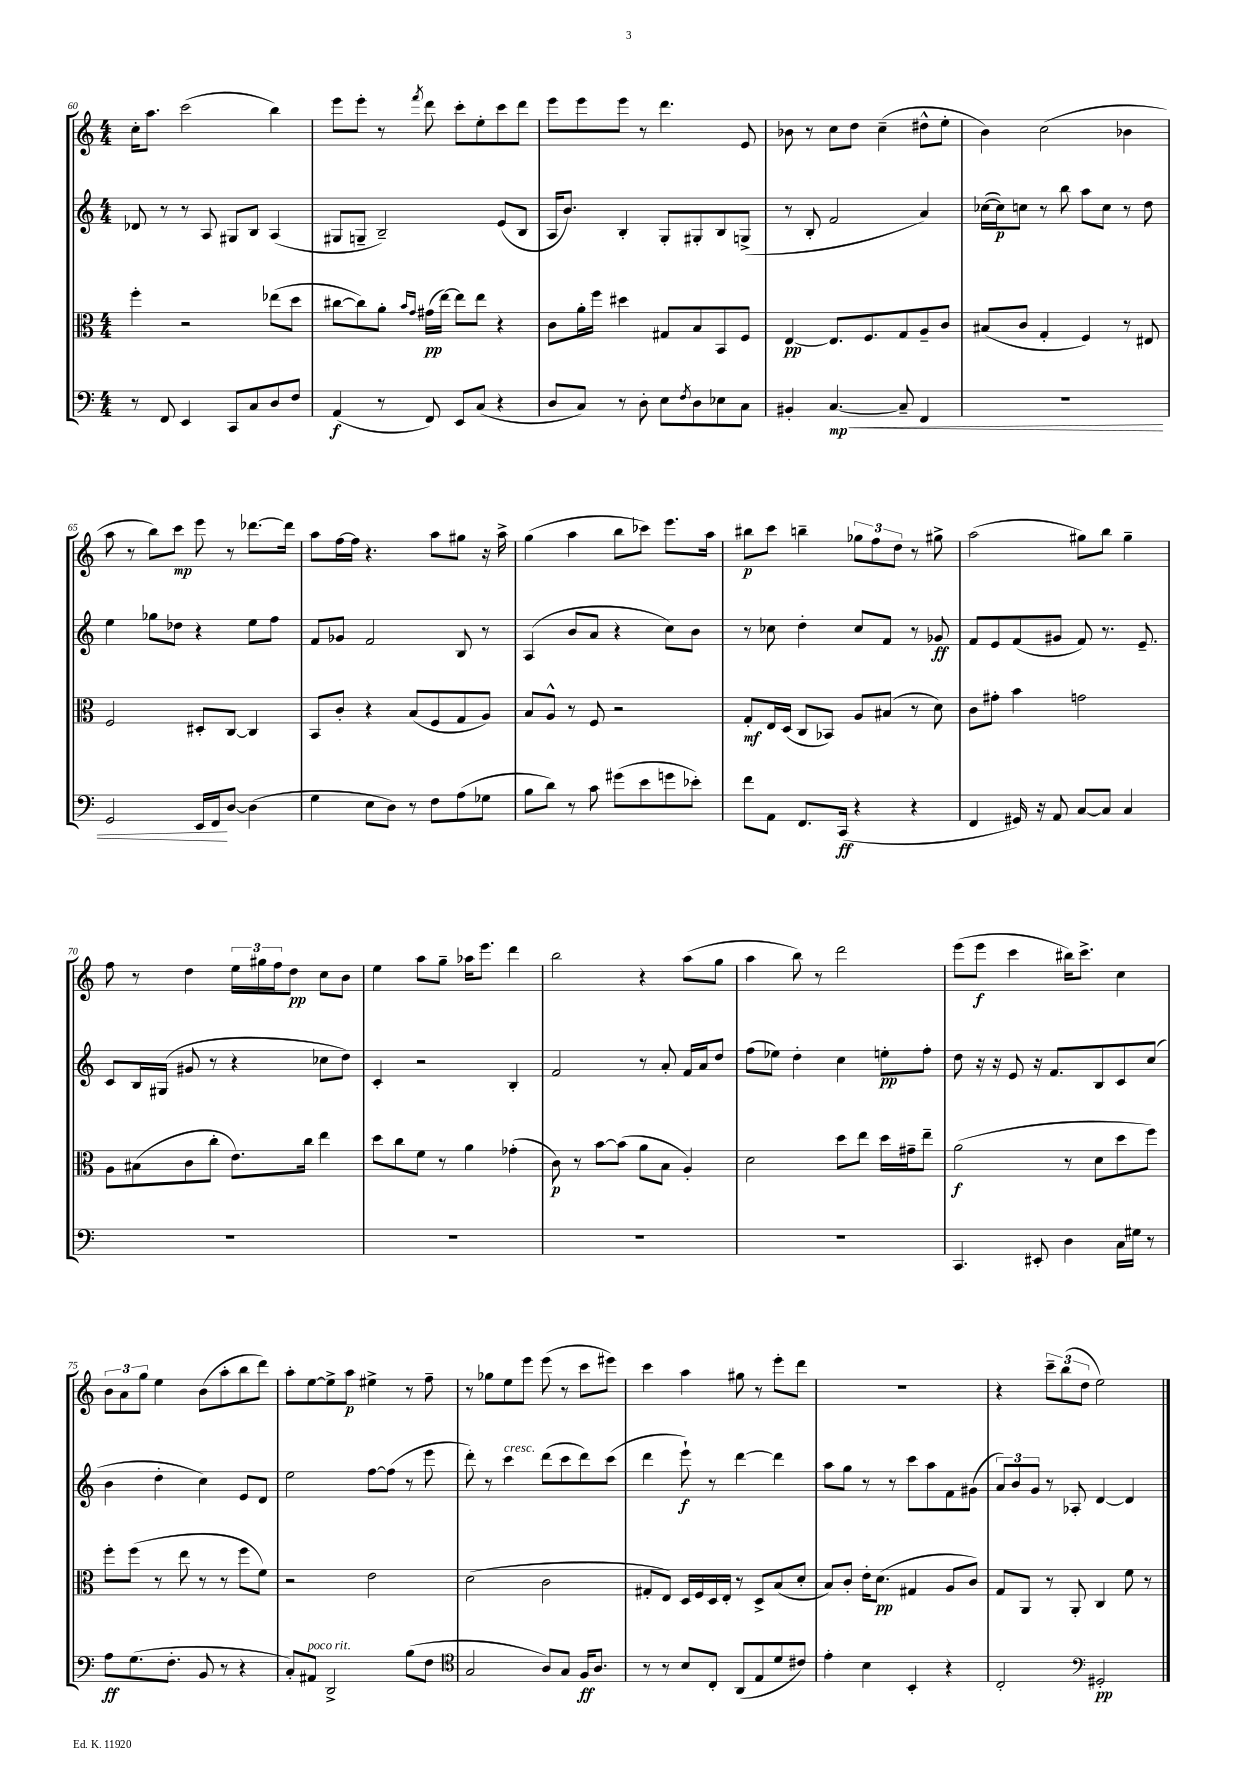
<<
\new StaffGroup <<
\new Staff = "s0" {
    \clef treble \key c \major \numericTimeSignature \time 4/4
    c''16-. a''8. c'''2( b''4) |
    e'''8 e'''8-. r8 \acciaccatura { f'''8 } d'''8 c'''8-. e''8-. c'''8 d'''8 |
    e'''8 e'''8 e'''8 r8 d'''4. e'8 |
    bes'8 r8 c''8 d''8 c''4--( dis''8-^ e''8-. |
    b'4) c''2( bes'4 |
    a''8 r8 b''8) c'''8\mp e'''8 r8 des'''8.~ des'''16 |
    a''8 f''16~ f''16 r4. a''8 gis''8 r16 a''16-> |
    g''4( a''4 b''8 ces'''8) e'''8. a''16 |
    bis''8\p c'''8 b''4-- \tuplet 3/2 { ges''8 f''8 d''8 } r8 gis''8-> |
    a''2( gis''8) b''8 gis''4-- |
    f''8 r8 d''4 \tuplet 3/2 { e''16 gis''16 f''16 } d''8\pp c''8 b'8 |
    e''4 a''8 g''8-- aes''16 e'''8. d'''4 |
    b''2 r4 a''8( g''8 |
    a''4 b''8) r8 d'''2 |
    e'''8( e'''8\f c'''4 bis''16) c'''8.-> c''4 |
    \tuplet 3/2 { b'8 a'8 g''8 } e''4 b'8( a''8-. b''8 d'''8) |
    a''8-. e''8~ e''8-> a''8\p eis''4-> r8 f''8-- |
    r8 ges''8 e''8 e'''8 e'''8( r8 c'''8 eis'''8) |
    c'''4 a''4 gis''8 r8 e'''8-. d'''8 |
    R1 |
    r4 \tuplet 3/2 { c'''8-- b''8( d''8 } e''2) \bar "|." |
}
\new Staff = "s1" {
    \clef treble \key c \major \numericTimeSignature \time 4/4
    des'8 r8 r8 a8 gis8 b8 a4( |
    gis8 g8-- b2--) e'8( b8 |
    a16 b'8.) b4-. g8-. gis8-. b8 g8->( |
    r8 b8-. f'2 a'4) |
    ces''16~( ces''16\p) c''8 r8 b''8 a''8 c''8 r8 d''8 |
    e''4 ges''8 des''8 r4 e''8 f''8 |
    f'8 ges'8 f'2 b8 r8 |
    a4( b'8 a'8 r4 c''8) b'8 |
    r8 ces''8 d''4-. ces''8 f'8 r8 ges'8\ff |
    f'8 e'8 f'8( gis'8 f'8) r8. e'8.-- |
    c'8 b16 gis16( gis'8 r8 r4 ces''8 d''8) |
    c'4-. r2 b4-. |
    f'2 r8 a'8-. f'16 a'16 d''8 |
    f''8( ees''8) d''4-. c''4 e''8-.\pp f''8-. |
    d''8 r16 r16 e'8 r16 f'8. b8 c'8 c''8( |
    b'4 d''4-. c''4) e'8 d'8 |
    e''2 f''8~ f''8( r8 e'''8 |
    d'''8-.) r8 c'''4^\markup { \italic "cresc." } d'''8( c'''8 d'''8) c'''8( |
    d'''4 e'''8-!\f) r8 d'''4~ d'''4 |
    a''8 g''8 r8 r8 c'''8 a''8 f'8 gis'8( |
    \tuplet 3/2 { a'8) b'8 g'8 } r8 aes8-. d'4~ d'4 \bar "|." |
}
\new Staff = "s2" {
    \clef alto \key c \major \numericTimeSignature \time 4/4
    f''4-. r2 ees''8( d''8 |
    cis''8~ cis''8) a'8-. \grace { b'16 g'16 } gis'16\pp( e''16~) e''8 e''8 r4 |
    c'8 a'16-. f''16 dis''4 gis8 b8 b,8 f8 |
    e4~\pp e8. f8. g8 a8-- c'8 |
    bis8( c'8 g4-. f4) r8 eis8 |
    f2 dis8-. c8~ c4 |
    b,8 c'8-. r4 b8( f8 g8 a8) |
    b8 a8-^ r8 f8 r2 |
    g8-.\mf e16 d16( c8 bes,8) a8 bis8( r8 d'8) |
    c'8 gis'8-. b'4 g'2 |
    a8 bis8( c'8 c''8-. e'8.) c''16 e''4 |
    d''8 c''8 f'8 r8 a'4 ges'4-.( |
    c'8\p) r8 b'8~ b'8( a'8 b8 a4-.) |
    d'2 d''8 e''8 d''16 gis'16-- e''8-- |
    a'2\f( r8 d'8 d''8 f''8) |
    f''8-. f''8( r8 e''8 r8 r8 f''8 f'8) |
    r2 e'2 |
    d'2( c'2 |
    gis8-. e8) d16 f16 d16 e16-. r8 d8-> b8( d'8-. |
    b8) c'8-. e'16-. d'8.\pp( gis4 a8 c'8) |
    g8 a,8 r8 a,8-. c4 f'8 r8 \bar "|." |
}
\new Staff = "s3" {
    \clef bass \key c \major \numericTimeSignature \time 4/4
    r8 f,8 e,4 c,8 c8 d8 f8 |
    a,4\f( r8 f,8) e,8 c8( r4 |
    d8 c8) r8 d8-. e8 \acciaccatura { f8 } d8 ees8 c8 |
    bis,4-. c4.~\mp\< c8-- f,4 |
    R1 |
    g,2 e,16 f,16\! d8~ d4( |
    g4 e8 d8) r8 f8 a8( ges8 |
    b8 d'8) r8 c'8 gis'8( e'8 g'8 ees'8-.) |
    f'8 a,8 f,8. c,16\ff( r4 r4 |
    f,4 gis,16) r16 a,8 c8~ c8 c4 |
    R1 |
    R1 |
    R1 |
    R1 |
    c,4. eis,8-. d4 c16 gis16 r8 |
    a8\ff g8.( f8.-. b,8 r8 r4 |
    c8-.) ais,8^\markup { \italic "poco rit." } d,2-> b8( f8 |
    \clef tenor g2 a8) g8 f16\ff a8. |
    r8 r8 b8 c8-. a,8( e8 d'8 cis'8) |
    e'4-. b4 b,4-. r4 |
    c2-. \clef bass gis,2-.\pp \bar "|." |
}
>>
>>
\layout { \context { \Score currentBarNumber = #60 } }
